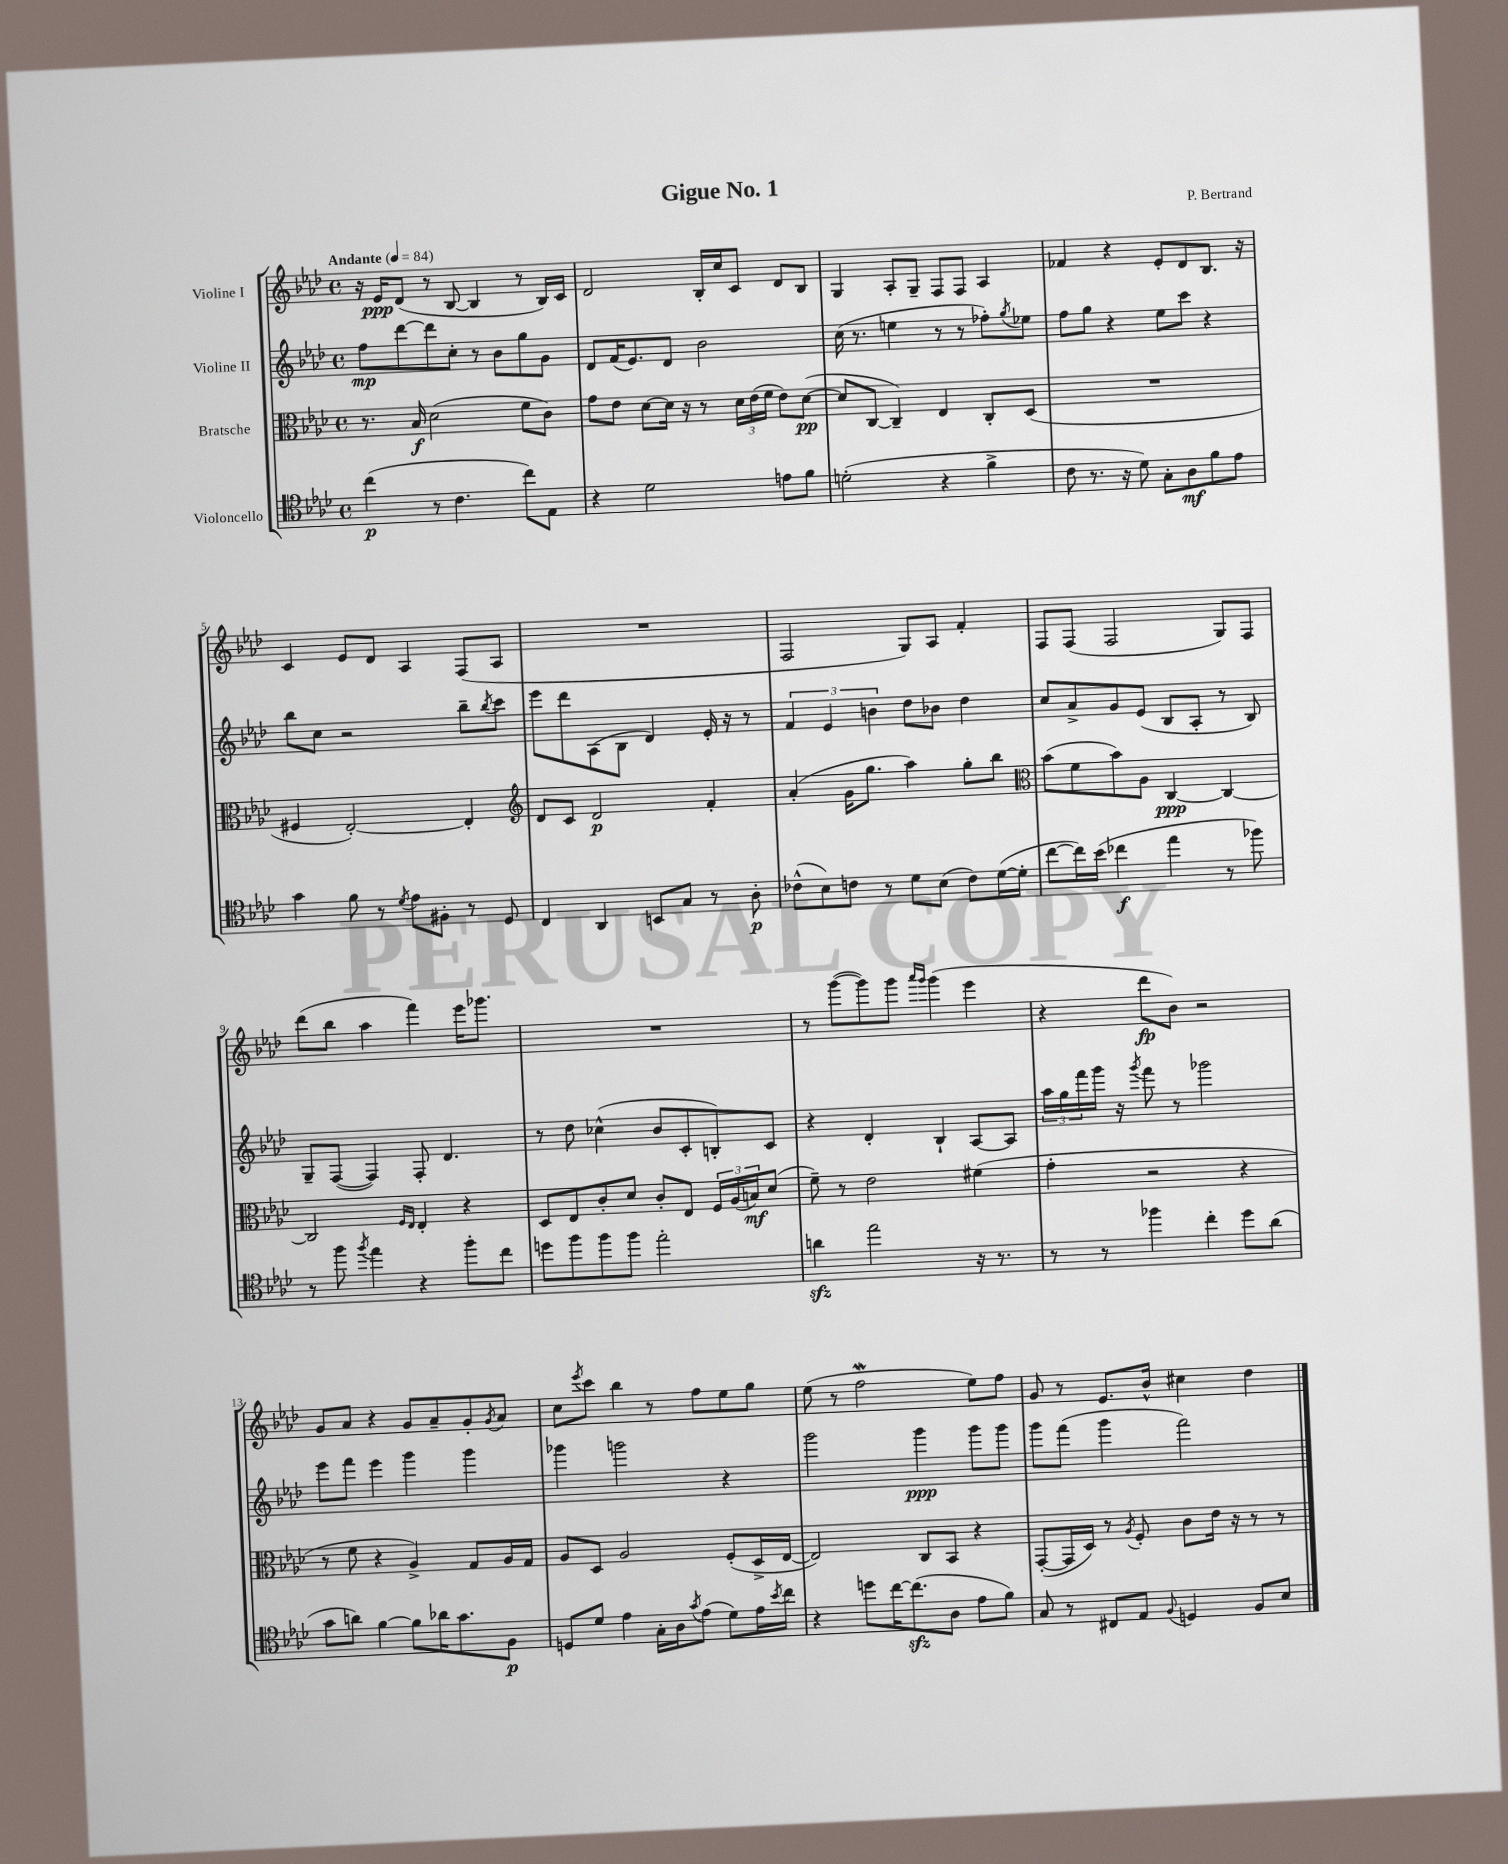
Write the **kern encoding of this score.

**kern	**dynam	**kern	**dynam	**kern	**dynam	**kern	**dynam
*part4	*part4	*part3	*part3	*part2	*part2	*part1	*part1
*staff4	*staff4	*staff3	*staff3	*staff2	*staff2	*staff1	*staff1
*I"Violoncello	*	*I"Bratsche	*	*I"Violine II	*	*I"Violine I	*
*clefC4	*	*clefC3	*	*clefG2	*	*clefG2	*
*k[b-e-a-d-]	*	*k[b-e-a-d-]	*	*k[b-e-a-d-]	*	*k[b-e-a-d-]	*
*M4/4	*	*M4/4	*	*M4/4	*	*M4/4	*
*met(c)	*	*met(c)	*	*met(c)	*	*met(c)	*
*MM84	*	*MM84	*	*MM84	*	*MM84	*
=1	=1	=1	=1	=1	=1	=1	=1
!	!	!	!	!	!	!LO:TX:a:B:t=Andante	!
(4cc\	p	8.r	.	8ff\L	mp	16r	.
.	.	.	.	.	.	16e-/KL	ppp
.	.	.	.	[8ddd-\	.	(8d-/J	.
.	.	16B-/	f	.	.	.	.
8r	.	(2d-\	.	8ddd-\]	.	8r	.
4.c\	.	.	.	8cc'\J	.	[8B-/	.
.	.	.	.	8r	.	4B-/]	.
.	.	.	.	8b-\L	.	.	.
8cc\L)	.	8f\L	.	8gg\	.	8r	.
8E-\J	.	8c\J)	.	8g\J	.	16B-/LL)	.
.	.	.	.	.	.	16c/JJ	.
=2	=2	=2	=2	=2	=2	=2	=2
4r	.	8g\L	.	8d-/L	.	2d-/	.
.	.	8e-\J	.	(16f/K	.	.	.
.	.	.	.	8.e-/)	.	.	.
2d-\	.	[8d-\L	.	.	.	.	.
.	.	16d-\Jk]	.	8d-/J	.	.	.
.	.	16r	.	.	.	.	.
.	.	8r	.	2b-\	.	16B-'/LL	.
.	.	.	.	.	.	16cc/J	.
.	.	24d-\LL	.	.	.	8c/J	.
.	.	(24e-\	.	.	.	.	.
.	.	24f\JJ	.	.	.	.	.
8en\L	.	8e-\L)	.	.	.	8d-/L	.
8f\J	.	([8d-\J	pp	.	.	8B-/J	.
=3	=3	=3	=3	=3	=3	=3	=3
(2dn'\	.	8d-/L]	.	(16cc\	.	4G/	.
.	.	.	.	8.r	.	.	.
.	.	[8C/J	.	.	.	.	.
.	.	4C~/])	.	4een\	.	8A-'/L	.
.	.	.	.	.	.	8G~/J	.
4r	.	4E-/	.	8r	.	8F/L	.
.	.	.	.	8r	.	8F/J	.
4f^\	.	8C'/L	.	8ff-X'\L)	.	4A-/	.
.	.	.	.	8qgg/	.	.	.
.	.	(8D-/J	.	8ee-X\J	.	.	.
=4	=4	=4	=4	=4	=4	=4	=4
8c\	.	1r	.	8ff\L	.	4f-X/	.
8.r	.	.	.	8gg\J	.	.	.
.	.	.	.	4r	.	4r	.
16r	.	.	.	.	.	.	.
8d-\)	.	.	.	.	.	.	.
8G'\L	.	.	.	8ee-\L	.	8e-'/L	.
8A-\	mf	.	.	8ccc\J	.	8d-/	.
8f\	.	.	.	4r	.	8.B-/J	.
8e-\J	.	.	.	.	.	.	.
.	.	.	.	.	.	16r	.
!!LO:LB:g=z
=5	=5	=5	=5	=5	=5	=5	=5
4g\	.	4F#X/	.	8bb-\L	.	4c/	.
.	.	.	.	8cc\J	.	.	.
8f\	.	[2E-'/)	.	2r	.	8e-/L	.
8r	.	.	.	.	.	8d-/J	.
8qd-/	.	.	.	.	.	.	.
8e-\L	.	.	.	.	.	4A-/	.
8F#X'\J	.	.	.	.	.	.	.
8r	.	4E-'/]	.	8bb-~\L	.	(8F/L	.
.	.	.	.	8qbb-/	.	.	.
8D-/	.	.	.	8ccc\J	.	8A-/J	.
=6	=6	=6	=6	=6	=6	=6	=6
*	*	*clefG2	*	*	*	*	*
4C/	.	8d-/L	.	8eee-\L	.	1r	.
.	.	8c/J	.	8ddd-\	.	.	.
4AA-/	.	2d-/	p	(8A-\	.	.	.
.	.	.	.	8B-\J	.	.	.
8BBn/L	.	.	.	4d-/)	.	.	.
8G/J	.	.	.	.	.	.	.
8r	.	4f'/	.	16e-'/	.	.	.
.	.	.	.	16r	.	.	.
8A-'\	p	.	.	8r	.	.	.
=7	=7	=7	=7	=7	=7	=7	=7
(8c-X^^\L	.	(4a-'/	.	6f/	.	2F/	.
8B-\)	.	.	.	.	.	.	.
.	.	.	.	6e-/	.	.	.
8cn\J	.	16g\KL	.	.	.	.	.
.	.	8.gg\J	.	.	.	.	.
.	.	.	.	6bn\	.	.	.
8r	.	.	.	.	.	.	.
8d-\L	.	4aa-\)	.	8dd-\L	.	8G/L)	.
(8B-\J	.	.	.	8b-X\J	.	8A-/J	.
8c\L)	.	8gg'\L	.	4dd-\	.	4f'/	.
([16d-\L	.	8bb-\J	.	.	.	.	.
16d-'\JJ]	.	.	.	.	.	.	.
=8	=8	=8	=8	=8	=8	=8	=8
*	*	*clefC3	*	*	*	*	*
[8cc\L	.	(8b-\L	.	8cc/L	.	8F/L	.
16cc\L])	.	8f\	.	8a-^/	.	(8F/J	.
(16b-\JJ	.	.	.	.	.	.	.
4cc-X\	f	8b-\)	.	8g/	.	2F/	.
.	.	8A-\J	.	(8e-/J	.	.	.
4ee-\	.	[4C/	ppp	8B-/L	.	.	.
.	.	.	.	8A-'/J	.	.	.
8r	.	4C/_	.	8r	.	8G/L)	.
8ff-X\)	.	.	.	8B-/)	.	8F/J	.
!!LO:LB:g=z
=9	=9	=9	=9	=9	=9	=9	=9
8r	.	2C/]	.	8G~/L	.	(8ddd-\L	.
8ff\	.	.	.	([8F/J	.	8bb-\J	.
8qff/	.	.	.	.	.	.	.
4ee-\	.	.	.	4F/])	.	4aa-\	.
.	.	16qqF/LL	.	.	.	.	.
.	.	16qqE-/JJ	.	.	.	.	.
4r	.	4E-'/	.	8F'/	.	4fff\)	.
.	.	.	.	4.d-/	.	.	.
8ff'\L	.	4r	.	.	.	16eee-\KL	.
.	.	.	.	.	.	8.ggg-X\J	.
8cc\J	.	.	.	.	.	.	.
=10	=10	=10	=10	=10	=10	=10	=10
8ddn\L	.	8D-/L	.	8r	.	1r	.
8ff\	.	8E-/	.	8dd-\	.	.	.
8ff\	.	8c'/	.	(4cc-X^^\	.	.	.
8ff\J	.	8d-/J	.	.	.	.	.
2ee-'\	.	8c'/L	.	8b-/L	.	.	.
.	.	8E-/J	.	8c'/	.	.	.
.	.	24F/LL	.	8Bn'/)	.	.	.
.	.	(24A-/	.	.	.	.	.
.	.	24Bn/J)	mf	.	.	.	.
.	.	(8d-/J	.	8c/J	.	.	.
=11	=11	=11	=11	=11	=11	=11	=11
4anzz\	.	8f~\)	.	4r	.	8r	.
.	.	8r	.	.	.	([8ggg\L	.
2ee-\	.	2e-\	.	4d-'/	.	8ggg\])	.
.	.	.	.	.	.	8ggg\J	.
.	.	.	.	.	.	16qqaaa-/LL	.
.	.	.	.	.	.	16qqggg/JJ	.
.	.	.	.	4B-`/	.	(4ggg\	.
16r	.	(4f#X\	.	[8A-/L	.	4eee-\	.
8.r	.	.	.	.	.	.	.
.	.	.	.	8A-/J]	.	.	.
=12	=12	=12	=12	=12	=12	=12	=12
8r	.	4g'\	.	24aa-\LL	.	4r	.
.	.	.	.	24gg\	.	.	.
.	.	.	.	24fff\	.	.	.
8r	.	.	.	16ggg\JJ	.	.	.
.	.	.	.	16r	.	.	.
.	.	.	.	8qggg/	.	.	.
4ff-X\	.	2r	.	8fff\	.	8ddd-\L	fp
.	.	.	.	8r	.	8b-\J)	.
4cc'\	.	.	.	2ggg-X\	.	2r	.
8dd-\L	.	4r	.	.	.	.	.
(8a-\J	.	.	.	.	.	.	.
!!LO:LB:g=z
=13	=13	=13	=13	=13	=13	=13	=13
8g\L	.	8r	.	8eee-\L	.	8g/L	.
8an\J)	.	8f\	.	8fff\J	.	8a-/J	.
[4f\	.	4r	.	4eee-\	.	4r	.
8f\L]	.	4A-^/)	.	4ggg\	.	8g/L	.
16a-X\K	.	.	.	.	.	8a-~/	.
8.g\	.	.	.	.	.	.	.
.	.	8G/L	.	4ggg\	.	8g'/	.
.	.	.	.	.	.	8qg/	.
8F\J	p	16A-/L	.	.	.	8a-/J	.
.	.	16G/JJ	.	.	.	.	.
=14	=14	=14	=14	=14	=14	=14	=14
8Dn/L	.	8A-/L	.	4ggg-X\	.	8cc\L	.
.	.	.	.	.	.	8qeee-/	.
8d-/J	.	8D-/J	.	.	.	8ccc\J	.
4e-\	.	2A-/	.	2gggn\	.	4bb-\	.
16G'\LL	.	.	.	.	.	8r	.
16A-\J	.	.	.	.	.	.	.
8qg/	.	.	.	.	.	.	.
(8e-\J	.	.	.	.	.	8ff\L	.
8d-\L)	.	(8F'/L	.	4r	.	8ee-\	.
16e-\L	.	16D-^/L	.	.	.	8gg\J	.
8qb-/	.	.	.	.	.	.	.
16cc\JJ	.	[16E-/JJ	.	.	.	.	.
=15	=15	=15	=15	=15	=15	=15	=15
4r	.	2E-/])	.	2ggg\	.	(8ee-\	.
.	.	.	.	.	.	8r	.
8ddn\L	.	.	.	.	.	2ffW\	.
[16cc\K	.	.	.	.	.	.	.
(8.cczz\]	.	.	.	.	.	.	.
.	.	8C/L	.	4ggg\	ppp	.	.
8A-\J	.	8BB-/J	.	.	.	.	.
8e-\L	.	4r	.	8ggg\L	.	8ee-\L)	.
8f\J)	.	.	.	8ggg\J	.	8ff\J	.
=16	=16	=16	=16	=16	=16	=16	=16
8G/	.	([8GG'/L	.	8ggg\L	.	8g/	.
8r	.	16GG/L]	.	(8fff\J	.	8r	.
.	.	16D-/JJ)	.	.	.	.	.
8C#X/L	.	8r	.	4ggg\	.	8.e-/L	.
.	.	8qA-/	.	.	.	.	.
8E-/J	.	8F'/	.	.	.	.	.
.	.	.	.	.	.	16b-^^/Jk	.
8qqF/	.	.	.	.	.	.	.
4Dn/	.	8c\L	.	2fff\)	.	4cc#X\	.
.	.	16e-\Jk	.	.	.	.	.
.	.	16r	.	.	.	.	.
8F/L	.	8r	.	.	.	4dd-\	.
8B-/J	.	8r	.	.	.	.	.
==	==	==	==	==	==	==	==
*-	*-	*-	*-	*-	*-	*-	*-
